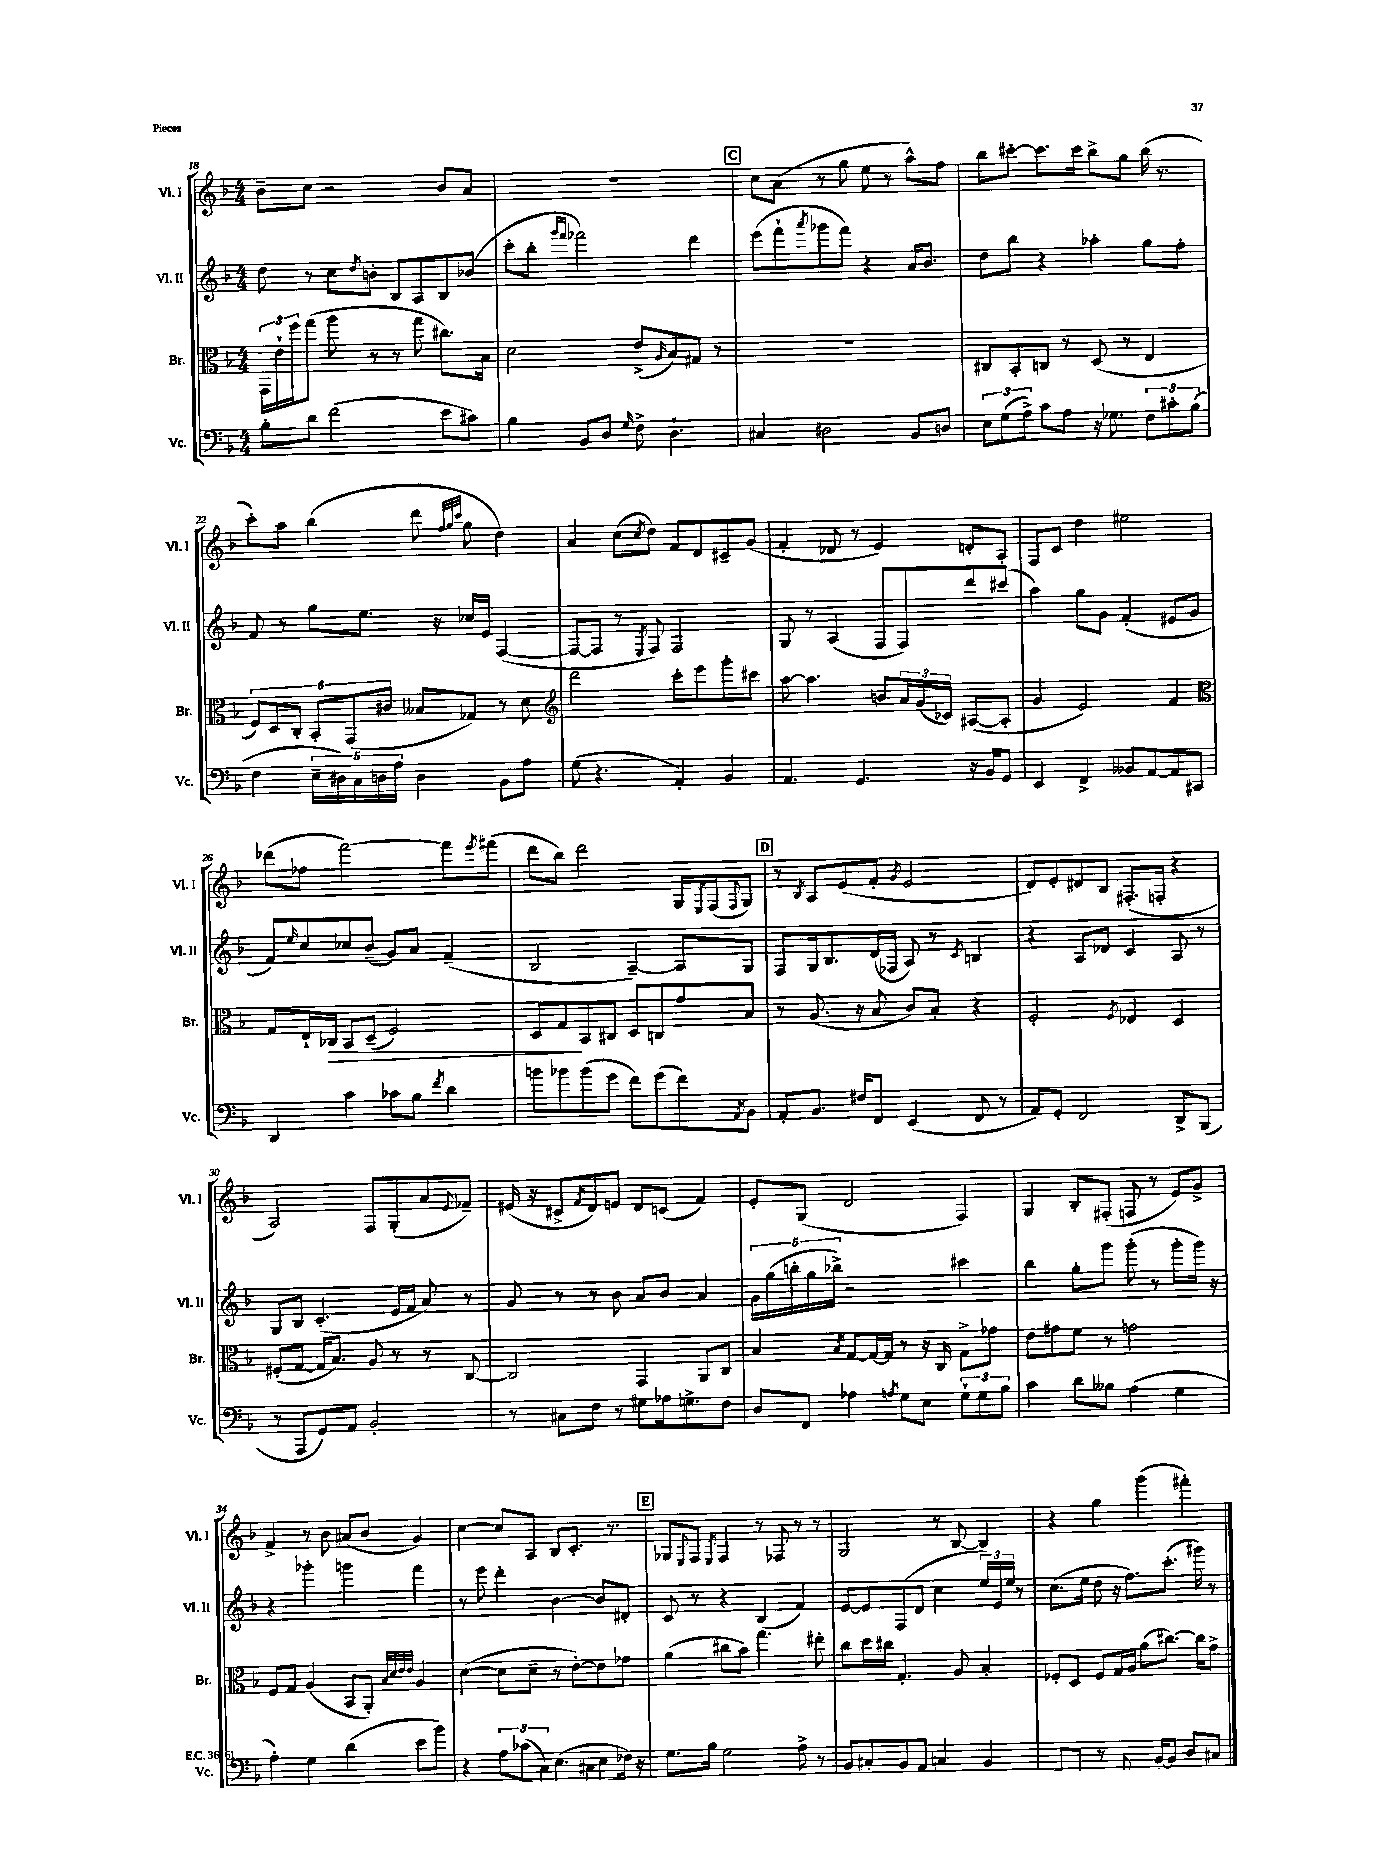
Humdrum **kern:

**kern	**kern	**kern	**kern
*staff4	*staff3	*staff2	*staff1
*clefF4	*clefC3	*clefG2	*clefG2
*k[b-]	*k[b-]	*k[b-]	*k[b-]
*M4/4	*M4/4	*M4/4	*M4/4
8B-'	24GG	8dd	8b-~
.	24e`	.	.
.	24ff	.	.
8d	(8gg	8r	8cc
(2f	8aa	8cc	2r
.	.	8qdd	.
.	8r	8b'	.
.	8r	8B-	.
.	8gg	8A	.
8e	8.cc#)	8B-	8b-
8c#)	.	(8b-	8a
.	16B-	.	.
=	=	=	=
4B-	2d	8ccc'	1r
.	.	8bb-'	.
.	.	16qqggg	.
.	.	16qqfff	.
8BB-	.	2fff-)	.
8D	.	.	.
16qqG	.	.	.
8F^	(8e^	.	.
.	16qqA	.	.
4.D`	8B-)	.	.
.	8G#	4ddd	.
.	8r	.	.
=	=	=	=
4C#	1r	(8eee	8cc
.	.	8fff`	(8a
.	.	8qaaa	.
2D#	.	8ggg-	8r
.	.	8fff)	8gg
.	.	4r	8ee
.	.	.	8r
8BB-	.	16a	8aa^^)
.	.	8.b-	.
8D	.	.	8ff
=	=	=	=
12E	8C#	8dd	8bb-
(12G	.	.	.
.	8BB-'	8bb-	[8ccc#'
12A^)	.	.	.
8c	8C	4r	8.ccc#]
8A	8r	.	.
.	.	.	16ccc#
16r	(8D	4aa-'	8bb-^
8.G-	.	.	.
.	8r	.	8gg
12F	4E	8gg	(16bb-
.	.	.	8.r
12c#'	.	.	.
.	.	8ff'	.
(12B-	.	.	.
=	=	=	=
4F	12F)	8f	8ccc')
.	12D	.	.
.	.	8r	8aa
.	12C'	.	.
20E~	12BB-'	8gg	(4bb-
20D#)	.	.	.
.	(12GG	.	.
20C	.	.	.
.	.	8.ee	.
20D	.	.	.
.	12c#	.	.
20A	.	.	.
4D	8B--	.	8ddd
.	.	16r	.
.	.	.	32qqff
.	.	.	32qqgg
.	.	.	32qqccc
.	8G-)	16cc-	8gg
.	.	16e	.
8BB-	8r	([4F	4dd)
8A	8d	.	.
=	=	=	=
*	*clefG2	*	*
(8G	2ddd	8F_	4a
4.r	.	8F]	.
.	.	8r	(8cc
.	.	8qE	8qcc
.	.	8F)	8dd)
4AA')	8ccc'	2F	8f
.	8eee	.	8d
4BB-	8ggg'	.	8c#~
.	8ccc#	.	(8g
=	=	=	=
4.AA	[8aa	8G	4f'
.	4.aa]	8r	.
.	.	(4A	8d-
4.GG	.	.	8r
.	8b	8F	4e)
.	24a	8F)	.
.	(24g	.	.
.	24c-)	.	.
16r	([8A#	8ddd	8d'
16BB-	.	.	.
8GG	8A#']	(8ccc#	8A'
=	=	=	=
4EE	4g	4aa)	8F
.	.	.	8c
4FF^	2e)	8gg	4dd
.	.	8g	.
8BB--	.	(4f'	2ee#
[8AA	.	.	.
8AA]	4f	8e#	.
8CC#	.	8g	.
=	=	=	=
*	*clefC3	*	*
4DD	8G	8f)	(8ddd-
.	.	16qqee	.
.	16E`	8cc	8ff-
.	16C-	.	.
4c	8BB-	8cc-	[2fff)
.	(8D~	(8b-~	.
8c-	2F)	8g)	.
8B-	.	8a	.
8qf	.	.	.
4d	.	(4f~	8fff]
.	.	.	8qeee
.	.	.	(8fff#
=	=	=	=
8b	8D	2B-	8ddd
8b-	8G	.	8bb-)
(8b-	8BB-	.	2ddd
8g	8C#	.	.
8f)	8D	[4A~)	.
(8g	8C	.	.
8f)	8g	8A]	16G
.	.	.	8qE
.	.	.	(16F
8qAA	.	.	8qqF
8BB-	8B-	8G	8G)
=	=	=	=
8AA'	8r	8F	8r
.	.	.	8qB-
8.BB-	(8.A	16G	8A
.	.	8.B-	.
.	.	.	(8e
16F#	16r	.	.
8FF	8B-	(16d	8f'
.	.	16F-	.
.	.	.	8qg
(4EE	8c)	8A)	2e
.	8B-'	8r	.
.	.	8qc	.
8FF	4r	4B	.
8r	.	.	.
=	=	=	=
8AA)	2F'	4r	8d)
8GG'	.	.	8e'
2FF	.	8A	8d#
.	.	8d-	8B-
.	8qF	.	.
.	4E-	4c	(8.F#'
.	.	.	16F'
8DD^	4D	8A	4r
(8BBB-	.	8r	.
=	=	=	=
8r	(8F#'	8G	2A)
8AAA	[8G	8B-	.
8GG)	16G]	(4.c'	.
.	8.B-)	.	.
8AA	.	.	.
2BB-'	8A	.	8F
.	8r	16e	(8G'
.	.	16f	.
.	8r	8a)	8a
.	.	.	8qqe
.	[8C	8r	8f-~)
=	=	=	=
8r	2C]	8g	(16e#
.	.	.	16r
8C#	.	8r	8c#^
.	.	.	8qf
8F	.	8r	8d)
8r	.	8b-	8e
8G#	4GG	8a	8d
16A-	.	8b-	(8c
8.G^	.	.	.
.	8AA	4a	4f)
8F	8C	.	.
=	=	=	=
8D	4B-	20g	8e'
.	.	(20gg	.
.	.	20bb'	.
8FF	.	.	(8G
.	.	20gg	.
.	.	20bb-^)	.
.	8qB-	.	.
4A-	[8G	2r	2d
.	16G_	.	.
.	16G]	.	.
8qA	.	.	.
8G	8r	.	.
8E	16r	.	.
.	16C	.	.
12G`	8G^	4ccc#	4F)
12G	.	.	.
.	8g-	.	.
12B-	.	.	.
=	=	=	=
4c	8e	4bb-	4G
.	8g#	.	.
8d	8f	8gg'	8B-'
8B--	8r	8ggg	(8F#'
(4A	2g	(8ggg'	8F
.	.	8r	8r
4G	.	8ggg'	8e)
.	.	16ggg)	8g^
.	.	16r	.
=	=	=	=
4A')	8F	4r	4f^
.	8G	.	.
4G	(4A	4ggg-'	8r
.	.	.	8b-
(4d	8BB-	4ggg	(8a#
.	8AA')	.	8b-
.	32qqB-	.	.
.	32qqd	.	.
.	32qqe	.	.
.	32qqe	.	.
8e	4A	4fff	4g)
8b-)	.	.	.
=	=	=	=
4r	([4d	8r	[4cc
.	.	8eee	.
12A	8d]	4ddd'	8cc]
(12c-	.	.	.
.	8d~	.	8A
12C)	.	.	.
(8.E	8r	[4b-	8B-
.	[8e')	.	8.c'
16C#	.	.	.
8E	8e]	8b-]	.
.	.	.	8.r
16F-)	8g-	8d#'	.
16r	.	.	.
=	=	=	=
8.G	(4a	8c	8G-
.	.	.	8qqE
.	.	8r	8F
16B-	.	.	.
.	.	.	8qE
2G	8cc#	4r	4F
.	8b-)	.	.
.	4.gg	(4B-	8r
.	.	.	8F-
8A^	.	4f)	8r
8r	8ee#'	.	8r
=	=	=	=
8BB-	8cc	[8e	2G
8C#'	16dd	8e]	.
.	16cc#	.	.
8BB-	4.G'	(8F	.
8AA	.	8d	.
4C	.	4cc	8r
.	8A	.	[8B-
4BB-	4B-'	24ee)	4B-]
.	.	24e	.
.	.	24ee	.
.	.	8r	.
=	=	=	=
8FF`	8F-'	(8.cc	4r
8CC	8D	.	.
.	.	16ee	.
8r	8F-	8dd	4gg
8.BBB-~	16G	16r	.
.	16A	8.ff)	.
.	(8a	.	(4ggg
[16BB-'	.	.	.
8BB-]	[8.cc#)	(8.ccc'	.
8D	.	.	4fff#')
.	16cc#]	16ggg#)	.
8C#	8g^	8r	.
==	==	==	==
*-	*-	*-	*-
